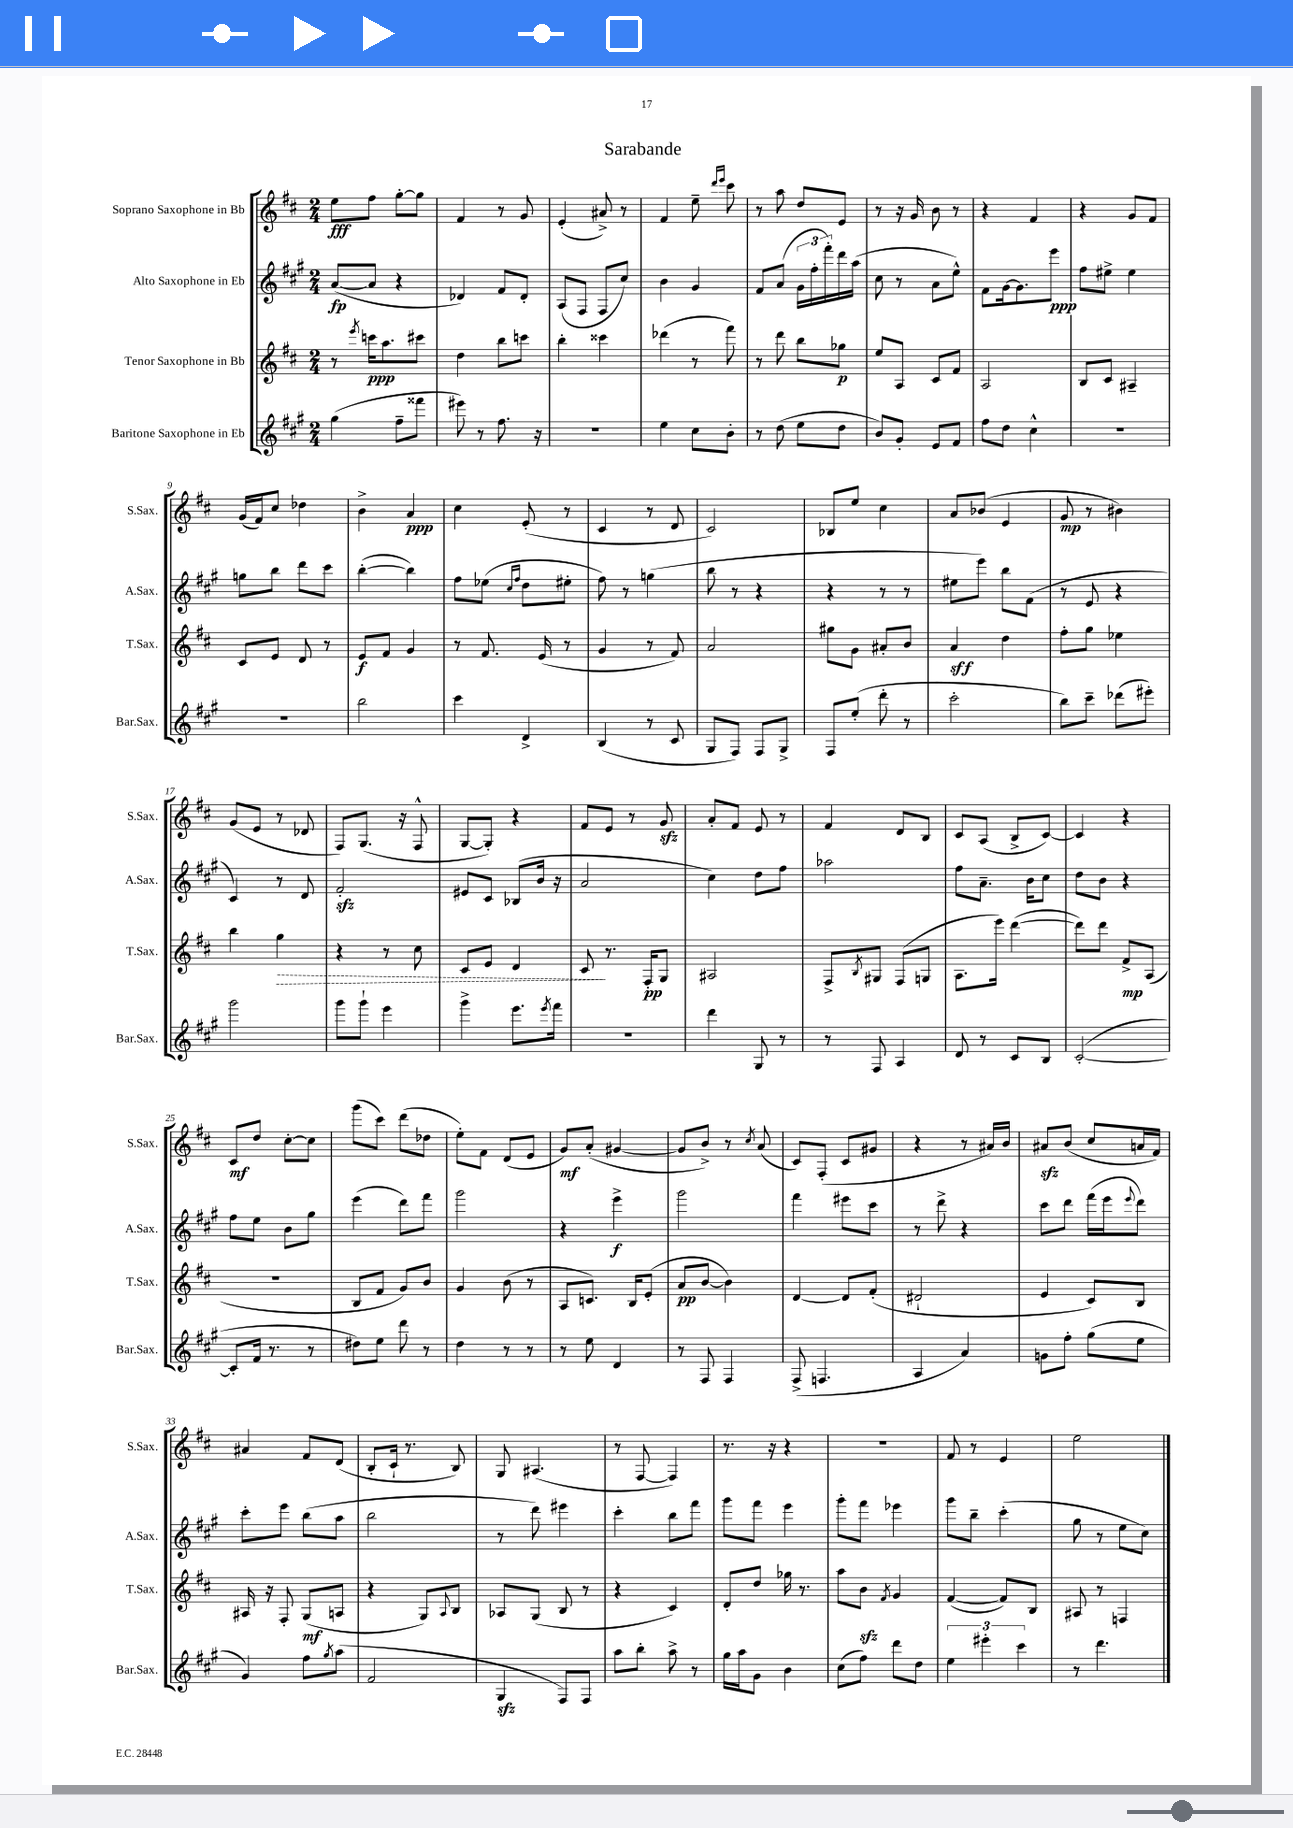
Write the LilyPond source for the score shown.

\header { title = "Sarabande" }
<<
\new StaffGroup <<
\new Staff = "s0" \with { instrumentName = "Soprano Saxophone in Bb" shortInstrumentName = "S.Sax." } {
    \clef treble \key d \major \numericTimeSignature \time 2/4
    e''8\fff fis''8 g''8~-. g''8 |
    fis'4 r8 g'8 |
    e'4-.( ais'8->) r8 |
    fis'4 e''8-- \grace { d'''16 e'''16 } cis'''8 |
    r8 a''8 d''8 e'8 |
    r8 r16 g'16 b'8 r8 |
    r4 fis'4 |
    r4 g'8 fis'8 |
    g'16( fis'16) cis''8 des''4 |
    b'4-> a'4\ppp |
    cis''4 e'8-.( r8 |
    cis'4 r8 d'8 |
    cis'2) |
    bes8 e''8 cis''4 |
    a'8 bes'8( e'4 |
    g'8\mp r8 bis'4) |
    g'8( e'8 r8 des'8 |
    fis8) g8.( r16 fis8-^ |
    g8~ g8-.) r4 |
    fis'8 e'8 r8 g'8\sfz |
    a'8-. fis'8 e'8 r8 |
    fis'4 d'8 b8 |
    cis'8 a8( b8-> cis'8~) |
    cis'4 r4 |
    cis'8\mf d''8 cis''8~-. cis''8 |
    g'''8( cis'''8) d'''8( des''8 |
    e''8-.) fis'8 d'8( e'8 |
    g'8\mf) a'8-.( gis'4~ |
    gis'8 b'8->) r8 \acciaccatura { cis''8 } a'8( |
    cis'8) fis8-.( cis'8 gis'8 |
    r4 r8 ais'16) b'16 |
    ais'8\sfz b'8( cis''8 a'16 fis'16) |
    ais'4 fis'8 d'8( |
    b8-. cis'16-! r8. b8) |
    g8 ais4.( |
    r8 fis8~ fis4) |
    r8. r16 r4 |
    R2 |
    fis'8 r8 e'4 |
    e''2 \bar "|." |
}
\new Staff = "s1" \with { instrumentName = "Alto Saxophone in Eb" shortInstrumentName = "A.Sax." } {
    \clef treble \key a \major \numericTimeSignature \time 2/4
    a'8~\fp( a'8 r4 |
    des'4) fis'8 des'8-. |
    a8( fis8 fis8 cis''8) |
    b'4 gis'4 |
    fis'8 a'8( \tuplet 3/2 { gis'16 fis''16-. fis'''16-.) } d'''16 a''16( |
    cis''8 r8 a'8 e''8-^) |
    fis'8 gis'16~ gis'8. e'''8\ppp |
    fis''8 eis''8-> eis''4 |
    g''8 b''8 d'''8 cis'''8 |
    b''4~-.( b''4) |
    fis''8 ees''8( \grace { cis''16 fis''16 } d''8 eis''8-. |
    fis''8) r8 g''4( |
    b''8 r8 r4 |
    r4 r8 r8 |
    eis''8 e'''8) b''8 fis'8( |
    r8 e'8 r4 |
    cis'4) r8 d'8 |
    fis'2-.\sfz |
    eis'8 cis'8 bes8( b'16 r16 |
    a'2 |
    cis''4) d''8 fis''8 |
    aes''2 |
    fis''8 a'8.-- b'16 cis''8 |
    d''8 b'8 r4 |
    fis''8 e''8 b'8 gis''8 |
    e'''4( d'''8) fis'''8 |
    gis'''2 |
    r4 e'''4->\f |
    gis'''2 |
    fis'''4 eis'''8 cis'''8 |
    r8 d'''8-> r4 |
    cis'''8 d'''8 fis'''16( e'''16 \appoggiatura { e'''8 } d'''8) |
    cis'''8-. e'''8 b''8( a''8 |
    b''2 |
    r8 d'''8) eis'''4 |
    cis'''4-. b''8 fis'''8 |
    gis'''8 fis'''8 e'''4 |
    gis'''8-. fis'''8 ees'''4 |
    gis'''8 b''8-- cis'''4-.( |
    gis''8 r8 e''8 cis''8) \bar "|." |
}
\new Staff = "s2" \with { instrumentName = "Tenor Saxophone in Bb" shortInstrumentName = "T.Sax." } {
    \clef treble \key d \major \numericTimeSignature \time 2/4
    r8 \acciaccatura { e'''8 } c'''16\ppp a''8. cis'''8 |
    d''4 b''8 c'''8 |
    b''4-. cisis'''4 |
    des'''4( r8 fis'''8) |
    r8 d'''8 b''8 ges''8\p |
    e''8 a8 cis'8 fis'8 |
    a2 |
    b8 cis'8 ais4-- |
    cis'8 e'8 d'8 r8 |
    e'8\f fis'8 g'4 |
    r8 fis'8. e'16( r8 |
    g'4 r8 fis'8) |
    a'2 |
    gis''8 g'8 ais'8-. b'8 |
    a'4\sff d''4 |
    fis''8-. g''8 ees''4 |
    b''4 \once \override Hairpin.style = #'dashed-line g''4\> |
    r4 r8 cis''8 |
    cis'8 e'8 d'4 |
    cis'8\! r8. fis16-.\pp g8 |
    ais2 |
    fis8-> \acciaccatura { b8 } gis8 fis8( g8 |
    a8. e'''16) d'''4~( |
    d'''8) d'''8 fis'8->\mp a8( |
    R2 |
    b8 fis'8 g'8) b'8 |
    g'4 b'8( r8 |
    a8 c'8.) b16 e'8-.( |
    a'8\pp b'8~ b'4) |
    d'4~ d'8 fis'8-.( |
    dis'2-! |
    e'4 cis'8) b8 |
    ais16 r16 fis8-. g8\mf( a8 |
    r4 g8) \appoggiatura { a8 } b8 |
    aes8 g8( b8 r8 |
    r4 cis'4) |
    d'8-. d''8 ges''16 r8. |
    a''8 b'8\sfz \acciaccatura { fis'8 } g'4 |
    fis'4~( fis'8) b8 |
    ais8 r8 f4 \bar "|." |
}
\new Staff = "s3" \with { instrumentName = "Baritone Saxophone in Eb" shortInstrumentName = "Bar.Sax." } {
    \clef treble \key a \major \numericTimeSignature \time 2/4
    gis''4( fis''8-- fisis'''8 |
    eis'''8) r8 fis''8. r16 |
    r2 |
    e''4 cis''8 b'8-. |
    r8 d''8( e''8 d''8 |
    b'8) gis'8-. e'8 fis'8 |
    fis''8 d''8 cis''4-^ |
    R2 |
    R2 |
    b''2 |
    cis'''4 d'4-> |
    b4( r8 cis'8 |
    gis8 fis8) fis8 gis8-> |
    fis8 e''8-.( d'''8-. r8 |
    cis'''2-. |
    b''8) cis'''8-- des'''8( eis'''8-.) |
    gis'''2 |
    gis'''8 gis'''8-! e'''4 |
    gis'''4-> e'''8. \acciaccatura { e'''8 } fis'''16 |
    R2 |
    d'''4 gis8 r8 |
    r8 fis8 a4 |
    d'8 r8 cis'8 b8 |
    cis'2~-.( |
    cis'8-. fis'16 r8. r8 |
    dis''8) e''8 d'''8 r8 |
    d''4 r8 r8 |
    r8 e''8 d'4 |
    r8 fis8 fis4 |
    fis8->( f4. |
    a4 a'4) |
    g'8 fis''8-. gis''8( e''8 |
    gis'4) fis''8 \acciaccatura { gis''8 } a''8( |
    fis'2 |
    gis4\sfz fis8) fis8 |
    a''8 b''8-. a''8-> r8 |
    gis''16 a''16 gis'8 b'4 |
    cis''8( fis''8) d'''8 d''8 |
    \tuplet 3/2 { e''4 eis'''4-. cis'''4 } |
    r8 d'''4. \bar "|." |
}
>>
>>
